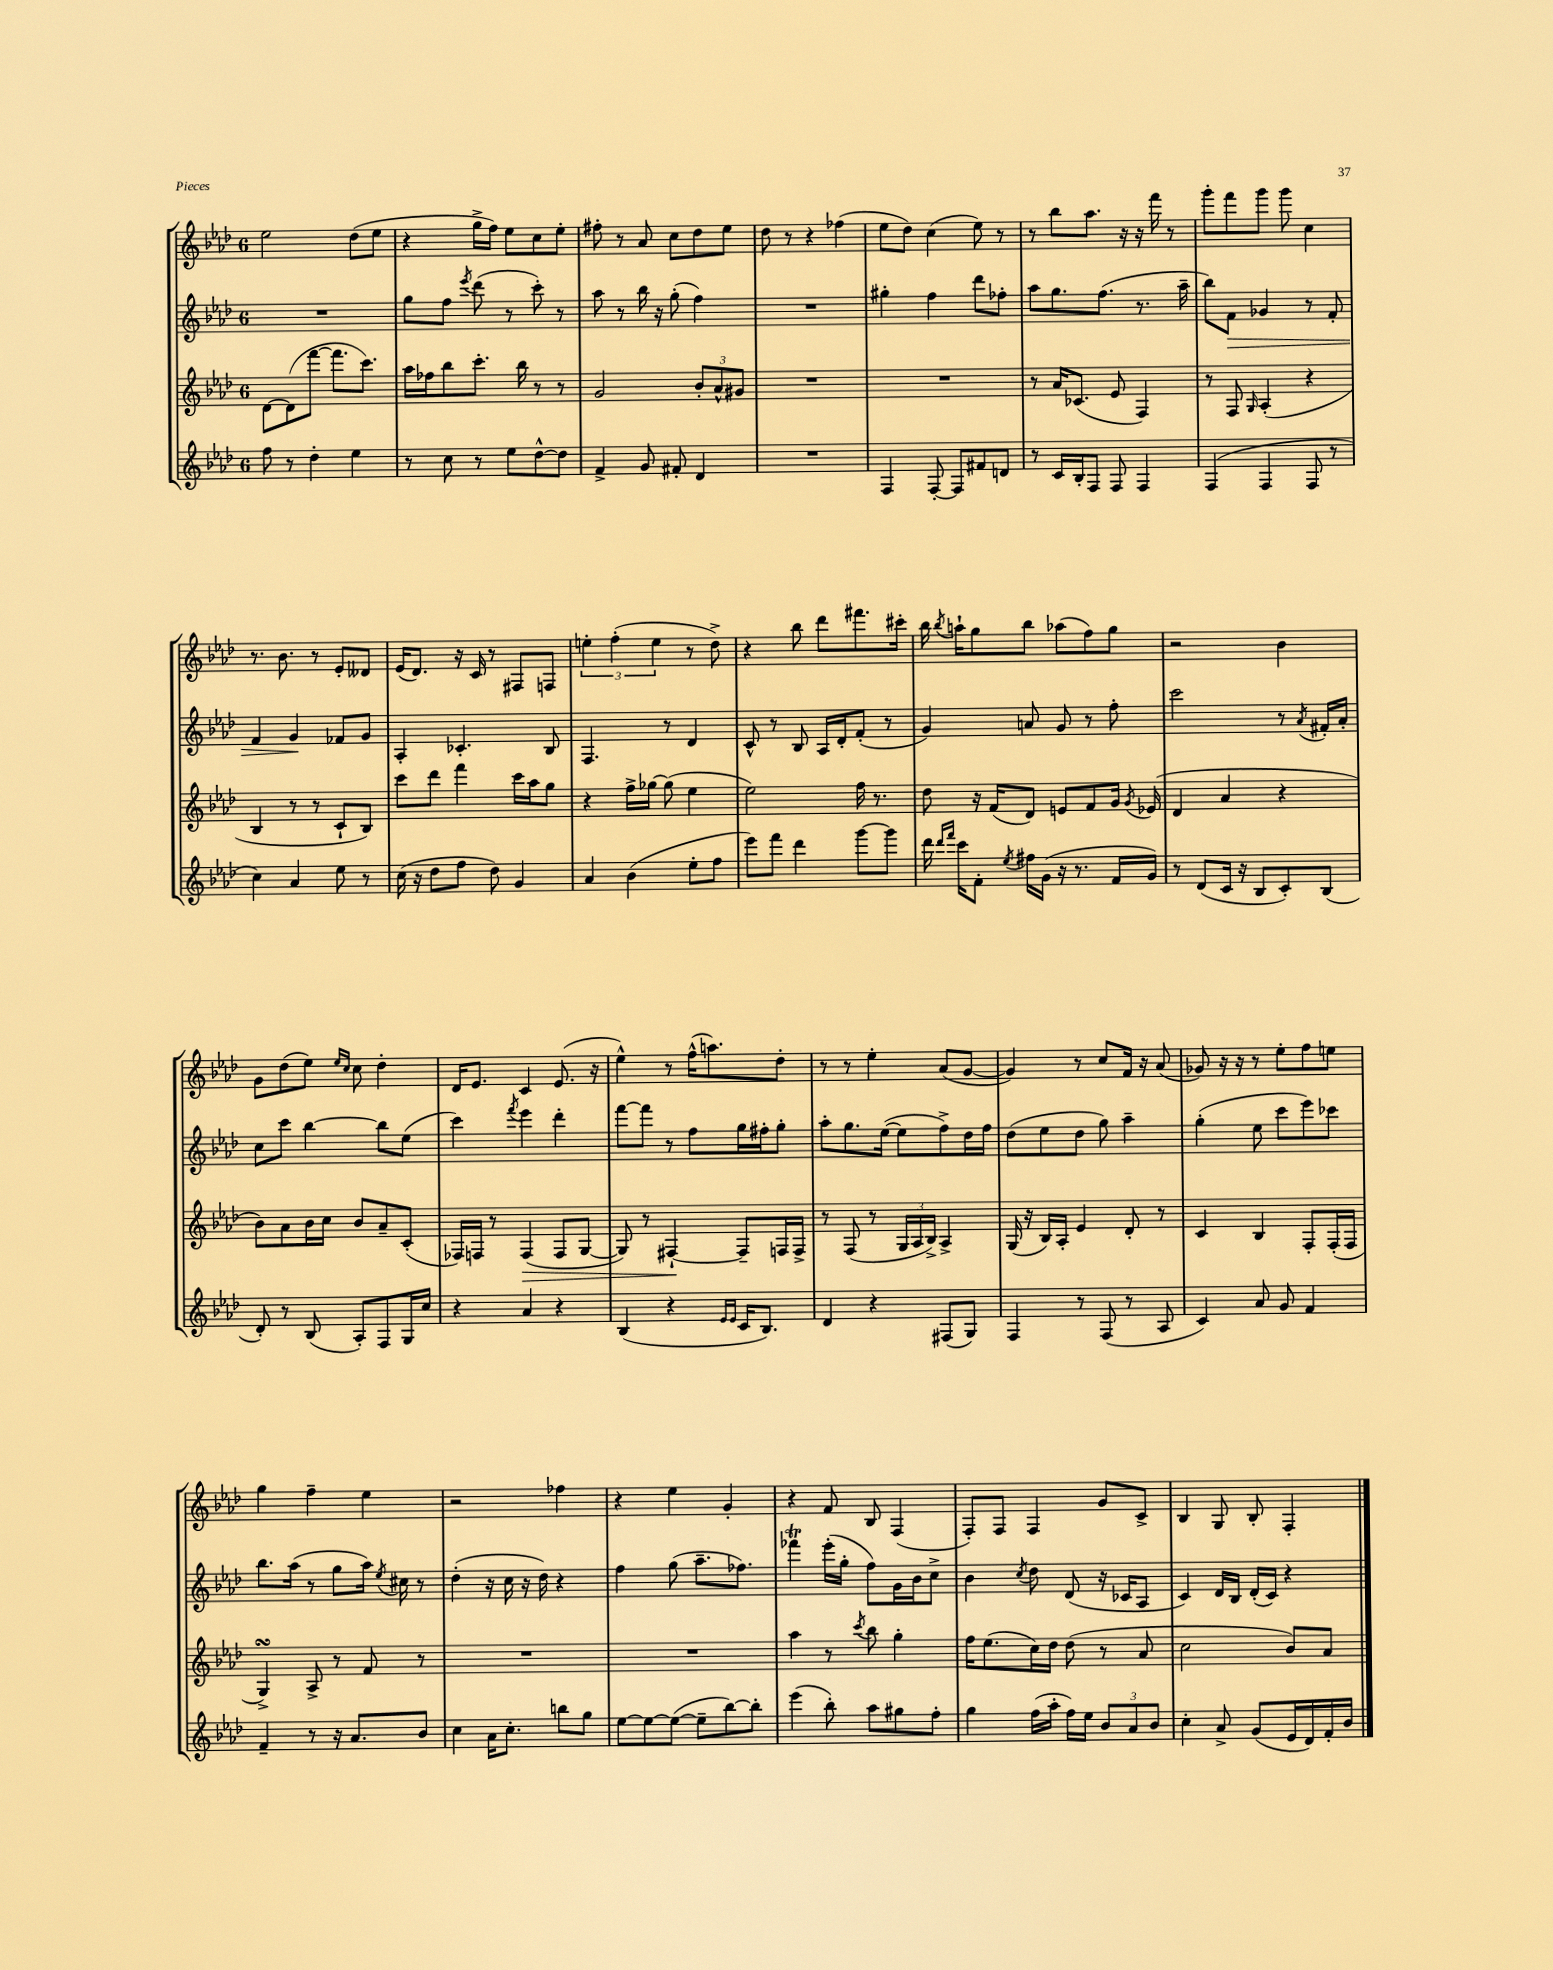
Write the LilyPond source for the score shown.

<<
\new StaffGroup <<
\new Staff = "s0" {
    \clef treble \key aes \major \once \override Staff.TimeSignature.style = #'single-digit \time 6/8
    \autoBeamOff ees''2 des''8[( ees''8] |
    r4 g''16[-> f''16]) ees''8[ c''8 ees''8]-. |
    fis''8-. r8 aes'8 c''8[ des''8 ees''8] |
    des''8 r8 r4 fes''4( |
    ees''8[ des''8]) c''4( ees''8) r8 |
    r8 bes''8[ aes''8.] r16 r16 f'''16 r8 |
    g'''8[-. f'''8 g'''8] g'''8 c''4 |
    r8. bes'8. r8 ees'8[-. deses'8] |
    ees'16[( des'8.]) r16 c'16 r8 fis8[ f8] |
    \tuplet 3/2 { e''4-. f''4-.( e''4 } r8 des''8->) |
    r4 bes''8 des'''8[ fis'''8. cis'''16]-. |
    bes''16 \acciaccatura { bes''8 } a''16[-! g''8 bes''8] aes''8[( f''8) g''8] |
    r2 bes'4 |
    g'8[ des''8( ees''8]) \grace { ees''16[ c''16] } c''8 des''4-. |
    des'16[ ees'8.] c'4 ees'8.( r16 |
    ees''4-^) r8 f''16[-^( a''8.) des''8]-. |
    r8 r8 ees''4-. aes'8[( g'8]~ |
    g'4) r8 c''8[ f'16] r16 aes'8( |
    ges'8) r16 r16 r8 ees''8[-. f''8 e''8] |
    g''4 f''4-- ees''4 |
    r2 fes''4 |
    r4 ees''4 g'4-. |
    r4 f'8 bes8 f4( |
    f8[-.) f8] f4 g'8[ c'8]-> |
    bes4 g8 bes8-. f4-. \bar "|." |
}
\new Staff = "s1" {
    \clef treble \key aes \major \once \override Staff.TimeSignature.style = #'single-digit \time 6/8
    \autoBeamOff R2. |
    g''8[ f''8] \acciaccatura { ees'''8 } des'''8( r8 c'''8-.) r8 |
    aes''8 r8 bes''16 r16 g''8-.( f''4) |
    R2. |
    gis''4-. f''4 des'''8[ fes''8]-. |
    aes''8[ g''8. f''8.]( r8. aes''16-- |
    bes''8[) f'8]\> ges'4 r8 f'8-. |
    f'4 g'4\! fes'8[ g'8] |
    aes4-. ces'4.-. bes8 |
    f4. r8 des'4 |
    c'8-^ r8 bes8 aes16[ des'16-. f'8]-.( r8 |
    g'4) a'8 g'8 r8 f''8-. |
    c'''2 r8 \acciaccatura { aes'8 } fis'16[-. aes'16]-. |
    c''8[ c'''8] bes''4~ bes''8[ ees''8]( |
    c'''4) \acciaccatura { f'''8 } ees'''4 des'''4-. |
    f'''8[~ f'''8] r8 f''8[ g''16 fis''16-. g''8]-. |
    aes''8[-. g''8. ees''16]~( ees''8[ f''8->) des''16 f''16] |
    des''8[( ees''8 des''8] g''8) aes''4-- |
    g''4-.( ees''8 c'''8[ ees'''8) ces'''8] |
    bes''8.[ aes''16]( r8 g''8[ aes''16]) \acciaccatura { ees''8 } cis''16 r8 |
    des''4-.( r16 c''16 r16 des''16) r4 |
    f''4 g''8( aes''8.[-- fes''8.]) |
    fes'''4\trill ees'''16[-.( g''16]-. f''8[) g'16 bes'16 c''8]-> |
    bes'4 \acciaccatura { c''8 } des''8 des'8( r16 ces'16[ aes8] |
    c'4) des'16[ bes16] des'16[-.( c'16]) r4 \bar "|." |
}
\new Staff = "s2" {
    \clef treble \key aes \major \once \override Staff.TimeSignature.style = #'single-digit \time 6/8
    \autoBeamOff des'8[~ des'8( f'''8]~ f'''8.[ c'''8.]) |
    aes''16[ fes''16 bes''8 c'''8.]-. bes''16 r8 r8 |
    g'2 \tuplet 3/2 { bes'8[-. aes'8-^ gis'8] } |
    R2. |
    R2. |
    r8 aes'16[ ces'8.]( ees'8 f4) |
    r8 f8 \grace { g16 } aes4-.( r4 |
    bes4 r8 r8 c'8[-! bes8]) |
    c'''8[ des'''8] f'''4 c'''16[ aes''16 g''8] |
    r4 f''16[-> ges''16]~ ges''8( ees''4 |
    ees''2) f''16 r8. |
    des''8 r16 f'16[( des'8]) e'8[ f'8 g'16] \acciaccatura { g'8 } ees'16( |
    des'4 aes'4 r4 |
    bes'8[) aes'8 bes'16 c''16] bes'8[ aes'8-- c'8]-.( |
    fes16[) f16] r8 f4\>( f8[ g8]~ |
    g8) r8 fis4~-!\! fis8[-- f16 f16]-> |
    r8 f8( r8 \tuplet 3/2 { g16[ aes16 bes16]->) } aes4-> |
    g16( r16 bes16[) aes16]-. ees'4 des'8-. r8 |
    c'4 bes4 f8[-. f16-.( f16] |
    g4->\turn) aes8-> r8 f'8 r8 |
    R2. |
    R2. |
    aes''4 r8 \acciaccatura { c'''8 } bes''8 g''4-. |
    f''16[ ees''8.( c''16) des''16] des''8( r8 aes'8 |
    c''2 bes'8[) aes'8] \bar "|." |
}
\new Staff = "s3" {
    \clef treble \key aes \major \once \override Staff.TimeSignature.style = #'single-digit \time 6/8
    \autoBeamOff f''8 r8 des''4-. ees''4 |
    r8 c''8 r8 ees''8[ des''8~-^ des''8] |
    f'4-> g'8 fis'8-. des'4 |
    R2. |
    f4 f8~-. f8[ fis'8 d'8] |
    r8 c'16[ bes16-. f8] f8 f4 |
    f4( f4 f8 r8 |
    c''4) aes'4 ees''8 r8 |
    c''16( r16 des''8[ f''8] des''8) g'4 |
    aes'4 bes'4( ees''8[-. f''8] |
    ees'''8[) f'''8] des'''4 g'''8[~ g'''8] |
    des'''16 \grace { des'''16[ f'''16] } c'''16[ f'8]-. \acciaccatura { ees''8 } fis''16[ g'16]( r16 r8. f'16[ g'16]) |
    r8 des'8[( c'16] r16 bes8[ c'8-.) bes8]( |
    des'8-.) r8 bes8( aes8[-.) f8 g16 c''16] |
    r4 aes'4 r4 |
    bes4( r4 \grace { ees'16[ ees'16] } c'16[ bes8.]) |
    des'4 r4 fis8[( g8]) |
    f4 r8 f8( r8 aes8 |
    c'4) aes'8 g'8 f'4 |
    f'4-- r8 r16 aes'8.[ bes'8] |
    c''4 aes'16[ c''8.]-. b''8[ g''8] |
    ees''8[~ ees''8~ ees''8]~( ees''8[-- bes''8~) bes''8]-. |
    ees'''4( bes''8-.) aes''8[ gis''8 f''8]-. |
    g''4 f''16[( aes''16]-. f''16[) ees''16] \tuplet 3/2 { bes'8[ aes'8 bes'8] } |
    c''4-. aes'8-> g'8[( ees'16 des'16) f'16-. bes'16] \bar "|." |
}
>>
>>
\layout { \context { \Score \remove "Bar_number_engraver" } }
